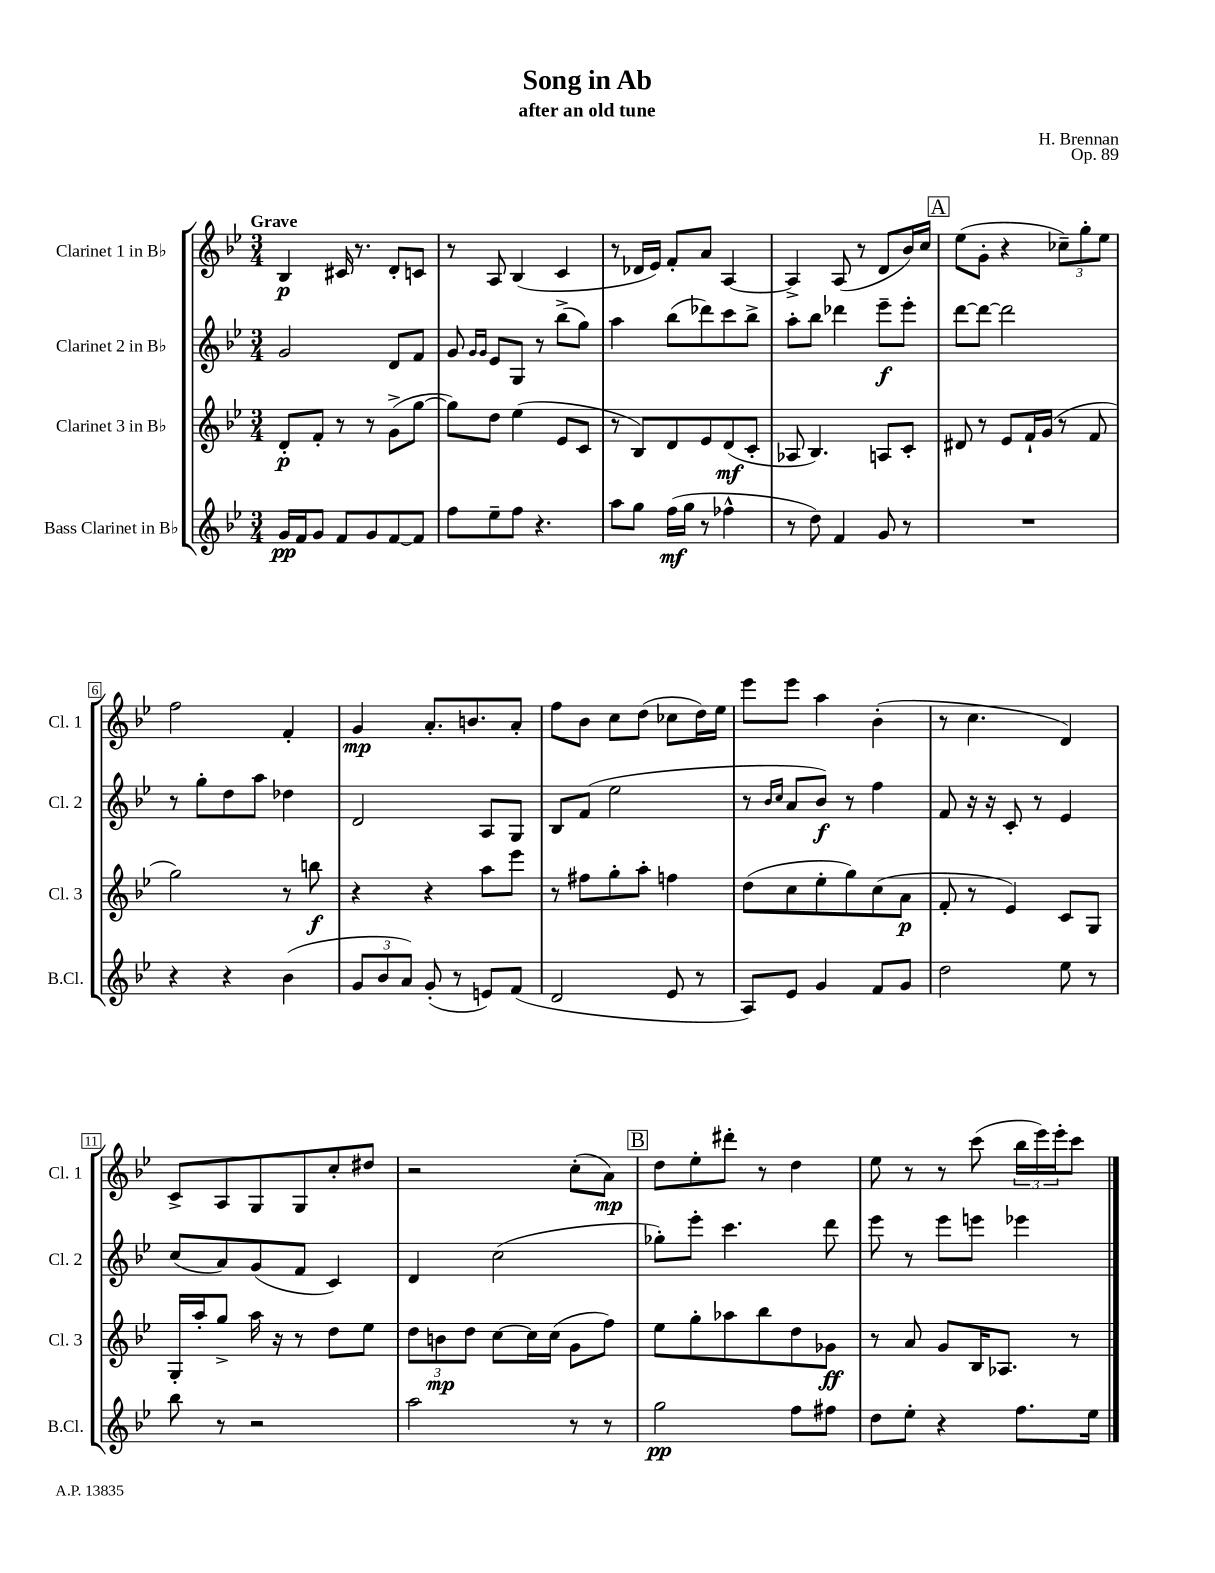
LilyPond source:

\header { title = "Song in Ab" composer = "H. Brennan" subtitle = "after an old tune" opus = "Op. 89" }
<<
\new StaffGroup <<
\new Staff = "s0" \with { instrumentName = "Clarinet 1 in Bb" shortInstrumentName = "Cl. 1" } {
    \clef treble \key bes \major \numericTimeSignature \time 3/4 \tempo "Grave"
    bes4\p cis'16 r8. d'8-. c'8 |
    r8 a8 bes4( c'4 |
    r8 des'16 ees'16) f'8-. a'8 a4~ |
    a4-> a8( r8 d'8 bes'16) c''16 |
    \mark \markup { \box "A" } ees''8( g'8-. r4 \tuplet 3/2 { ces''8--) g''8-. ees''8 } |
    f''2 f'4-. |
    g'4\mp a'8.-. b'8. a'8-. |
    f''8 bes'8 c''8 d''8( ces''8 d''16) ees''16 |
    ees'''8 ees'''8 a''4 bes'4-.( |
    r8 c''4. d'4) |
    c'8-> a8 g8 g8 c''8-. dis''8 |
    r2 c''8-.( a'8\mp) |
    \mark \markup { \box "B" } d''8 ees''8-. dis'''8-. r8 d''4 |
    ees''8 r8 r8 c'''8( \tuplet 3/2 { bes''16 ees'''16) ees'''16-. } c'''8 \bar "|." |
}
\new Staff = "s1" \with { instrumentName = "Clarinet 2 in Bb" shortInstrumentName = "Cl. 2" } {
    \clef treble \key bes \major \numericTimeSignature \time 3/4
    g'2 d'8 f'8 |
    g'8 \grace { g'16 g'16 } ees'8 g8 r8 bes''8->( g''8) |
    a''4 bes''8( des'''8) c'''8 bes''8-> |
    a''8-. bes''8 des'''4 ees'''8--\f ees'''8-. |
    \mark \markup { \box "A" } d'''8~ d'''8~ d'''2 |
    r8 g''8-. d''8 a''8 des''4 |
    d'2 a8 g8 |
    bes8 f'8( ees''2 |
    r8 \grace { bes'16 c''16 } a'8 bes'8\f) r8 f''4 |
    f'8 r16 r16 c'8-. r8 ees'4 |
    c''8( a'8) g'8( f'8 c'4) |
    d'4 c''2( |
    \mark \markup { \box "B" } ges''8-.) ees'''8-. c'''4. d'''8 |
    ees'''8 r8 ees'''8 e'''8 ees'''4 \bar "|." |
}
\new Staff = "s2" \with { instrumentName = "Clarinet 3 in Bb" shortInstrumentName = "Cl. 3" } {
    \clef treble \key bes \major \numericTimeSignature \time 3/4
    d'8-.\p f'8-. r8 r8 g'8->( g''8~ |
    g''8) d''8 ees''4( ees'8 c'8 |
    r8 bes8) d'8 ees'8 d'8\mf( c'8-. |
    aes8 bes4.) a8 c'8-. |
    \mark \markup { \box "A" } dis'8 r8 ees'8 f'16-! g'16( r8 f'8 |
    g''2) r8 b''8\f |
    r4 r4 a''8 ees'''8 |
    r8 fis''8 g''8-. a''8-. f''4 |
    d''8( c''8 ees''8-. g''8) c''8( a'8\p |
    f'8-. r8 ees'4) c'8 g8 |
    g16-. a''16-. g''8-> a''16 r16 r8 d''8 ees''8 |
    \tuplet 3/2 { d''8 b'8\mp d''8 } c''8~ c''16 c''16( g'8 f''8) |
    \mark \markup { \box "B" } ees''8 g''8-. aes''8 bes''8 d''8 ges'8\ff |
    r8 a'8 g'8 bes16 aes8. r8 \bar "|." |
}
\new Staff = "s3" \with { instrumentName = "Bass Clarinet in Bb" shortInstrumentName = "B.Cl." } {
    \clef treble \key bes \major \numericTimeSignature \time 3/4
    g'16\pp f'16 g'8 f'8 g'8 f'8~ f'8 |
    f''8 ees''8-- f''8 r4. |
    a''8 g''8 f''16\mf( g''16 r8 fes''4-^ |
    r8 d''8) f'4 g'8 r8 |
    \mark \markup { \box "A" } R2. |
    r4 r4 bes'4( |
    \tuplet 3/2 { g'8 bes'8 a'8) } g'8-.( r8 e'8) f'8( |
    d'2 ees'8 r8 |
    a8) ees'8 g'4 f'8 g'8 |
    d''2 ees''8 r8 |
    bes''8 r8 r2 |
    a''2 r8 r8 |
    \mark \markup { \box "B" } g''2\pp f''8 fis''8 |
    d''8 ees''8-. r4 f''8. ees''16 \bar "|." |
}
>>
>>
\layout { \context { \Score \override BarNumber.stencil = #(make-stencil-boxer 0.1 0.3 ly:text-interface::print) } }
